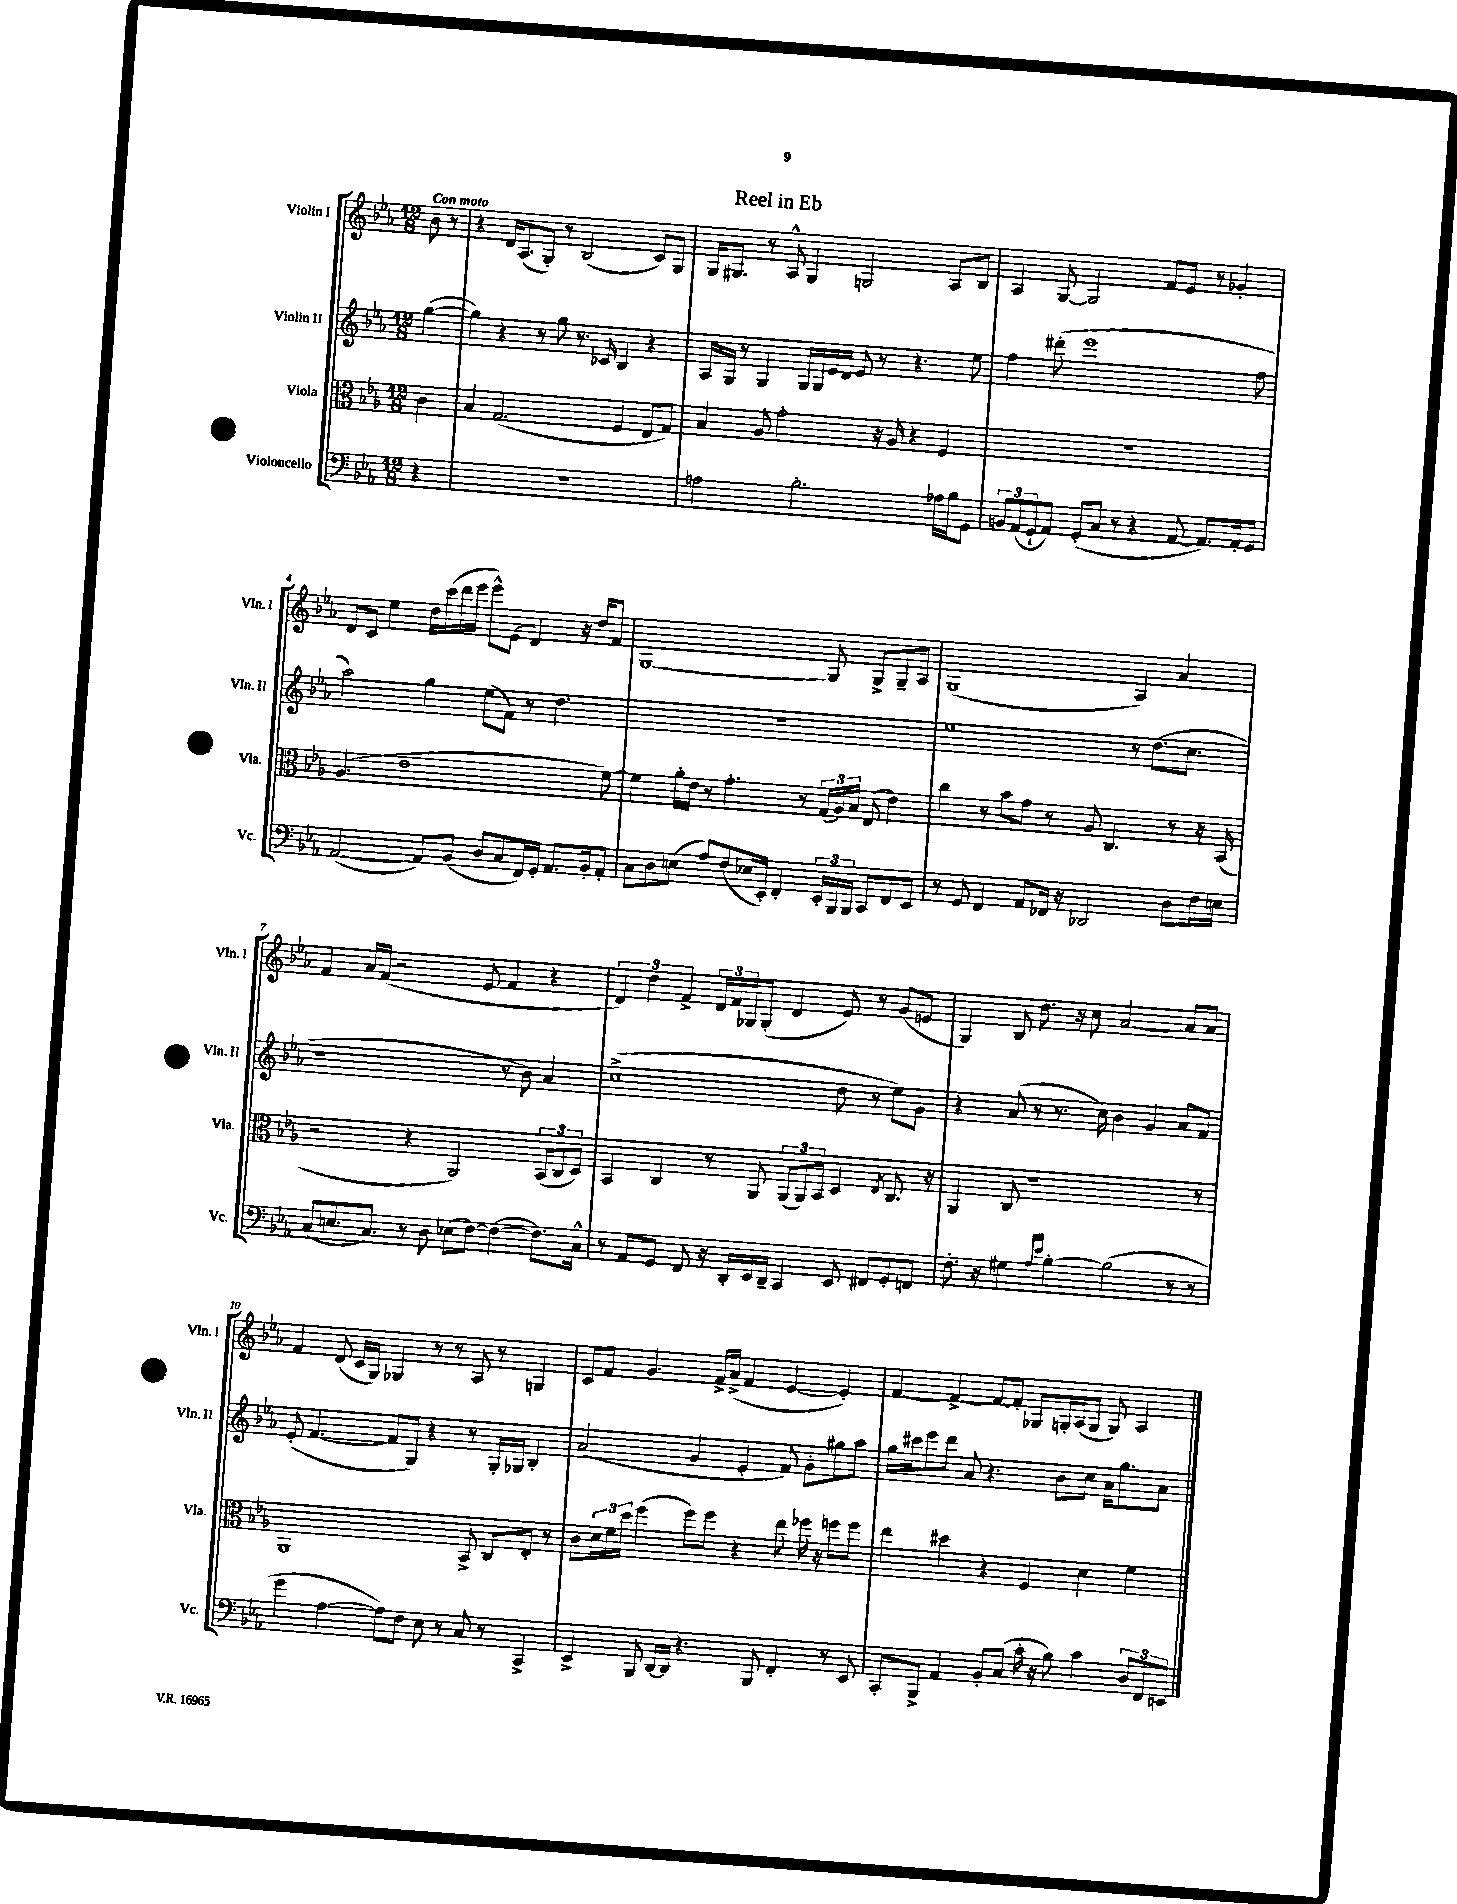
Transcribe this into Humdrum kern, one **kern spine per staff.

**kern	**kern	**kern	**kern
*staff4	*staff3	*staff2	*staff1
*clefF4	*clefC3	*clefG2	*clefG2
*k[b-e-a-]	*k[b-e-a-]	*k[b-e-a-]	*k[b-e-a-]
*M12/8	*M12/8	*M12/8	*M12/8
4r	4c	([4gg	8b-
.	.	.	8r
=	=	=	=
1.r	4B-	4gg])	4r
.	(2.G	4r	16d
.	.	.	(8.A-
.	.	8r	8G')
.	.	8gg	8r
.	.	8.r	(2B-
.	.	16c-	.
.	4F	4B-	.
.	8E-	4r	8c)
.	8G)	.	8G
=	=	=	=
2A	4B-	16A-	16G
.	.	16G	8.G#
.	.	8r	.
.	8A-	4G	8r
.	2g'	.	8A-^^
2.B-'	.	16G	4G#
.	.	16G	.
.	.	16e-	.
.	.	16d	.
.	.	8e-	2G
.	16r	8r	.
.	16A-	.	.
.	4r	4.r	.
16A-	4F	.	8A-
16B-	.	.	.
8GG	.	8ee-	8B-
=	=	=	=
12BB	1.r	4ff	4A-
(12AA-	.	.	.
12GG`	.	.	.
8AA-)	.	(8ddd#'	[8G
(8GG'	.	1eee-	2G]
8C	.	.	.
8r	.	.	.
4r	.	.	.
.	.	.	8f
[8AA-	.	.	8e-
8.AA-])	.	.	8r
.	.	.	4g-'
16AA-'	.	.	.
8GG	.	8ff	.
=	=	=	=
([2AA-	(4.A-	2aa-)	8d
.	.	.	8c
.	.	.	4ee-
.	1e-	.	.
8AA-])	.	4gg	16dd
.	.	.	(16ccc
(8BB-	.	.	16ddd
.	.	.	16eee-
8D	.	(8ee-	8eee-^^)
8C	.	8f)	(8e-
16FF)	.	8r	4d)
16GG'	.	.	.
8.AA-	.	4.dd	.
.	.	.	16r
16BB-'	.	.	16dd
8AA-'	[8f)	.	8f
=	=	=	=
8C	4f]	1.r	[1G
8D	.	.	.
(8E	16a-'	.	.
.	16e-	.	.
8A-)	8r	.	.
(8F	4.g'	.	.
16E-	.	.	.
16EE-')	.	.	.
4FF'	.	.	.
.	8r	.	.
24EE-'	(24G	.	8G]
24BBB-	24A-)	.	.
24BBB-	24B-	.	.
8CC	(8E-	.	8G^
8FF	4e-)	.	8G~
8EE-	.	.	8A-
=	=	=	=
8r	4cc	1ee-	(1G
8GG	.	.	.
4FF	8r	.	.
.	8b-	.	.
8AA-	8g	.	.
16FF-	8r	.	.
16r	.	.	.
2DD-	8A-	.	.
.	4.C	.	.
.	.	8r	4A-)
.	.	(8.dd	.
8D	8r	.	4a-
.	.	8.cc	.
16F	16r	.	.
16E	(16BB-	.	.
=	=	=	=
(8C	2r	1r	4f
8.E	.	.	.
.	.	.	16a-
8.C)	.	.	(16f
.	.	.	2r
8r	4r	.	.
8D	.	.	.
(8E-	2AA-)	.	.
[8F)	.	.	8e-
(4F_	.	8r	4f
.	.	8b-)	.
8.F])	(12BB-	4a-	4r
.	12C	.	.
.	12D)	.	.
16C^^	.	.	.
=	=	=	=
8r	4BB-	(1cc^	6d)
8AA-	.	.	.
.	.	.	6dd
8GG	4C	.	.
.	.	.	6f^
8FF	.	.	.
16r	8r	.	24d
.	.	.	24f
16DD'	.	.	.
.	.	.	24G-
16EE-	8AA-	.	(8G-'
16DD~	.	.	.
4CC	(12AA-	.	4d
.	12AA-)	.	.
.	12BB-	.	.
8EE-	4D	8dd	8e-)
8FF#	.	8r	8r
.	8qE-	.	.
8GG'	8.C	8ee-)	(8g
8FF	.	8g	8e
.	16r	.	.
=	=	=	=
8.F'	4AA-	4r	4G)
16r	.	.	.
4G#	8C	(8a-	8B-
.	1r	8r	8.dd
16qqA-	.	.	.
16qqe-	.	.	.
[4B-'	.	8.r	.
.	.	.	16r
.	.	.	8cc
.	.	16cc)	.
(2B-]	.	4b-	[2a-
.	.	4g	.
8r	.	8a-	8a-]
8r	8r	8f	8a-
=	=	=	=
4g	1AA-	(8e-'	4f
.	.	[4.f	.
[4A-	.	.	(8d
.	.	.	16c
.	.	.	16G)
8A-])	.	8f]	4G-
8F	.	8G)	.
8E-	.	4r	8r
8r	.	.	8r
8C	8BB-^	8r	8A-
8r	8C	16G'	8r
.	.	16G-	.
4CC^	8E-'	4B-'	4G
.	8r	.	.
=	=	=	=
4EE-^	8c	(2a-	8c
.	24d	.	8f
.	24f	.	.
.	24dd	.	.
8BBB-	(4ff	.	4.g
[16DD	.	.	.
16DD]	.	.	.
4.r	8ff)	4g	.
.	8ff	.	16f^
.	.	.	(16a-^
.	4r	4e-'	4f
8BBB-	.	.	.
4FF'	8ee-	8f)	[4e-
.	16ff-	8g'	.
.	16r	.	.
8r	8ff	8gg#	4e-'])
8EE-	8ff	8aa-	.
=	=	=	=
8CC'	4ee-	16gg	[4f
.	.	16ccc#	.
8BBB-^	.	8eee-	.
4AA-	4dd#	8ddd	4f^_
.	.	8a-	.
8BB-'	4r	4.r	8f_
(8C	.	.	8f']
16c'	4F	.	8G-
16r	.	.	.
8B-)	.	8b-	16G'
.	.	.	(16A-
4c	4d	8cc	8G
.	.	16a-	8G)
.	.	8.gg	.
12D	4f	.	4A-
12FF	.	.	.
.	.	8a-	.
12EE	.	.	.
==	==	==	==
*-	*-	*-	*-
